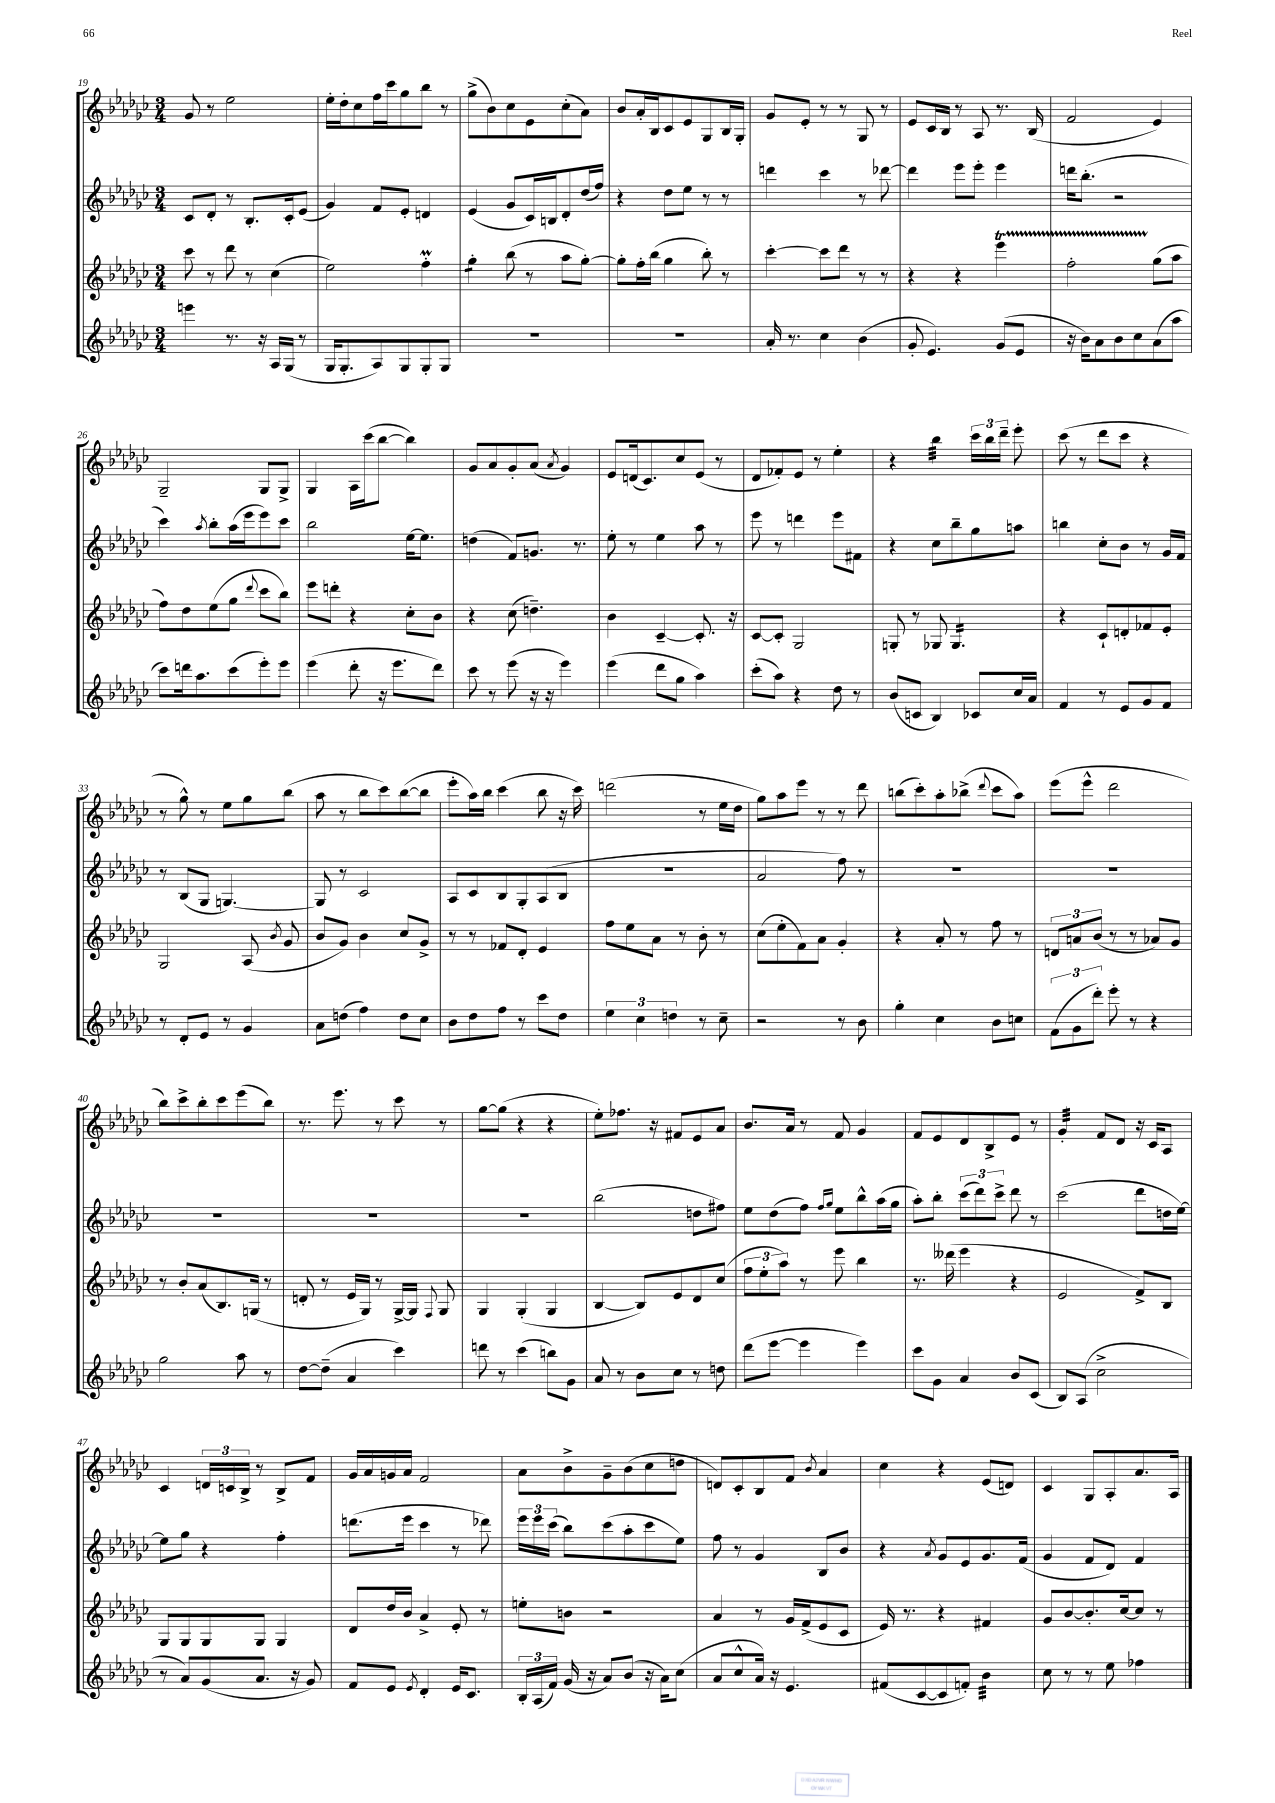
<<
\new StaffGroup <<
\new Staff = "s0" {
    \clef treble \key ges \major \numericTimeSignature \time 3/4
    \autoBeamOff ges'8 r8 ees''2 |
    ees''16[-. des''16-. ces''8 f''16 ces'''16 ges''8 bes''8] r8 |
    ges''8[->( bes'8) ces''8 ees'8 ces''8-.( aes'8]) |
    bes'8[ aes'16-. bes16 ces'8 ees'8 ges8 bes16 ges16]-. |
    ges'8[ ees'8]-. r8 r8 ges8 r8 |
    ees'8[ ces'16 bes16] r8 aes8 r8. bes16( |
    f'2 ees'4) |
    ges2-- ges8[ ges8]-> |
    ges4 aes16[ ces'''16( bes''8]~ bes''4) |
    ges'8[ aes'8 ges'8-. aes'8]( \acciaccatura { aes'8 } ges'4) |
    ees'8[ d'16( ces'8.) ces''8 ees'8]( r8 |
    des'8[ fes'8-.) ees'8] r8 ees''4-. |
    r4 bes''4:32 \tuplet 3/2 { ces'''16[ bes''16 des'''16]-- } ees'''8-. |
    ces'''8( r8 des'''8[ ces'''8] r4 |
    r8 ges''8-^) r8 ees''8[ ges''8 bes''8]( |
    aes''8 r8 bes''8[ ces'''8) bes''8~( bes''8] |
    ees'''8[-. aes''16) bes''16] ces'''4( bes''8 r16 ces'''16) |
    d'''2( r8 ees''16[ des''16] |
    ges''8[) aes''8 ees'''8] r8 r8 des'''8 |
    b''8[( ces'''8-.) aes''8-. bes''8]->( \appoggiatura { des'''8 } ces'''8[ aes''8]) |
    ees'''8[( ees'''8]-^ des'''2 |
    bes''8[) ces'''8-> bes''8-. ces'''8 ees'''8( bes''8]) |
    r8. ees'''8. r8 ces'''8 r8 |
    ges''8[~ ges''8]( r4 r4 |
    ees''8[-.) fes''8.] r16 fis'8[ ees'8 aes'8] |
    bes'8.[ aes'16] r8 f'8 ges'4 |
    f'8[ ees'8 des'8 bes8-> ees'8] r8 |
    ges'4:32-. f'8[ des'8] r16 ces'16[ aes8] |
    ces'4 \tuplet 3/2 { d'16[ c'16 bes16]-> } r8 bes8[-> f'8] |
    ges'16[ aes'16 g'16 aes'16] f'2 |
    aes'8[ bes'8-> ges'8-- bes'8( ces''8 d''8] |
    d'8[) ces'8-. bes8 f'8] \acciaccatura { bes'8 } aes'4 |
    ces''4 r4 ees'8[( d'8]) |
    ces'4 ges8[ aes8-. aes'8. aes16] \bar "|." |
}
\new Staff = "s1" {
    \clef treble \key ges \major \numericTimeSignature \time 3/4
    \autoBeamOff ces'8[ des'8]-. r8 bes8.[-. ces'16-. ees'8]( |
    ges'4) f'8[ ees'8]-. d'4 |
    ees'4( ges'8[ ces'16) b16 des'8-. des''16( f''16]) |
    r4 des''8[ ees''8] r8 r8 |
    d'''4 ces'''4 r8 des'''8~ |
    des'''4 ees'''8[ ees'''8]-. ees'''4 |
    d'''16[ bes''8.]-.( r2 |
    ces'''4) \acciaccatura { aes''8 } bes''8[-. aes''16( ees'''16 ees'''8) ces'''8] |
    bes''2 ees''16[~ ees''8.] |
    d''4( f'8[) g'8.] r8. |
    ees''8-. r8 ees''4 aes''8 r8 |
    ees'''8 r8 d'''4 ees'''8[ fis'8] |
    r4 ces''8[ bes''8-- ges''8 a''8] |
    b''4 ces''8[-. bes'8] r8 ges'16[ f'16] |
    r8 bes8[( ges8] g4.~) |
    g8 r8 ces'2 |
    aes8[ ces'8 bes8 ges8-. aes8( bes8] |
    R2. |
    aes'2 f''8) r8 |
    R2. |
    R2. |
    R2. |
    R2. |
    R2. |
    bes''2( d''8[ fis''8]) |
    ees''8[ des''8( f''8]) \grace { f''16[ ges''16] } ees''8[ bes''8-^ aes''16( ges''16] |
    aes''8[-.) bes''8]-. \tuplet 3/2 { ces'''8[( des'''8) ces'''8]-> } des'''8 r8 |
    ces'''2( des'''8[ d''16 ees''16]~) |
    ees''8[ ges''8] r4 f''4-. |
    d'''8.[( ees'''16] ces'''4 r8 des'''8) |
    \tuplet 3/2 { ees'''16[ ees'''16 ces'''16]( } bes''8[) ces'''8( aes''8-. ces'''8 ees''8]) |
    f''8 r8 ges'4 bes8[ bes'8] |
    r4 \acciaccatura { aes'8 } ges'8[ ees'8 ges'8. f'16]( |
    ges'4 f'8[ des'8]) f'4 \bar "|." |
}
\new Staff = "s2" {
    \clef treble \key ges \major \numericTimeSignature \time 3/4
    \autoBeamOff ces'''8 r8 des'''8 r8 ces''4( |
    ees''2) f''4-.\prall |
    ges''4:8-. bes''8( r8 aes''8[ ges''8]~-.) |
    ges''8[-. f''16-. bes''16]( ges''4 bes''8-.) r8 |
    ces'''4~-. ces'''8[ des'''8] r8 r8 |
    r4 r4 ees'''4\startTrillSpan |
    f''2-. ges''8[\stopTrillSpan( aes''8] |
    f''8[) des''8 ees''8( ges''8] \appoggiatura { des'''8 } ces'''8[ bes''8]) |
    ees'''8[ d'''8]-. r4 ces''8[-. bes'8] |
    r4 ces''8( d''4.--) |
    bes'4 ces'4~-- ces'8.-. r16 |
    ces'8[~ ces'8]-. ges2 |
    g8-. r8 ges8 ges4.:16 |
    r4 ces'8[-! d'8-. fes'8 ees'8]-. |
    ges2 aes8( \acciaccatura { bes'8 } ges'8 |
    bes'8[ ges'8]) bes'4 ces''8[ ges'8]-> |
    r8 r8 fes'8[ des'8]-. ees'4 |
    f''8[ ees''8 aes'8] r8 bes'8-. r8 |
    ces''8[( ees''8-. f'8) aes'8] ges'4-. |
    r4 aes'8-. r8 f''8 r8 |
    \tuplet 3/2 { d'8[ a'8 bes'8]( } r8 r8 aes'8[) ges'8] |
    r8 bes'8[-. aes'8( bes8.) g16]( r8 |
    d'8-. r8 ees'16[ ges16]) r8 ges16[~-> ges16] \appoggiatura { f8 } ges8 |
    ges4 ges4-.( ges4 |
    bes4~ bes8[) ees'8 des'8 ces''8]( |
    \tuplet 3/2 { f''8[ ees''8-. aes''8]) } r8 ees'''8 bes''4 |
    r8. deses'''16( ees'''4 r4 |
    ees'2 f'8[->) bes8] |
    ges8[ ges8 ges8 ges8] ges4 |
    des'8[ des''16 bes'16] aes'4-> ees'8-. r8 |
    e''8[-. b'8] r2 |
    aes'4 r8 ges'16[ f'16->( ees'8 ces'8] |
    ees'16) r8. r4 fis'4 |
    ges'8[ bes'8~ bes'8.-. ces''16~ ces''8] r8 \bar "|." |
}
\new Staff = "s3" {
    \clef treble \key ges \major \numericTimeSignature \time 3/4
    \autoBeamOff e'''4 r8. r16 aes16[ ges16]( r8 |
    ges16[ ges8.-. aes8) ges8 ges8-. ges8] |
    R2. |
    R2. |
    aes'16-. r8. ces''4 bes'4( |
    ges'8-. ees'4.) ges'8[( ees'8] |
    r16 bes'16[) aes'8 bes'8 ces''8 aes'8( aes''8] |
    ces'''8[) d'''16 aes''8. ces'''8( ees'''8-.) ees'''8] |
    ees'''4( des'''8-. r16 ees'''8.[ des'''8]) |
    ces'''8 r8 ees'''8( r16 r16 ees'''4) |
    ees'''4( des'''8[ ges''8] aes''4) |
    ces'''8[-.( aes''8]) r4 des''8 r8 |
    bes'8[( c'8] bes4) ces'8[ ces''16 aes'16] |
    f'4 r8 ees'8[ ges'8 f'8] |
    r8 des'8[-. ees'8] r8 ges'4 |
    aes'8[ d''8]( f''4) d''8[ ces''8] |
    bes'8[ des''8 f''8] r8 ces'''8[ des''8] |
    \tuplet 3/2 { ees''4 ces''4 d''4 } r8 ces''8-- |
    r2 r8 bes'8 |
    ges''4-. ces''4 bes'8[ c''8] |
    \tuplet 3/2 { f'8[( ges'8 des'''8]-.) } ees'''8-. r8 r4 |
    ges''2 aes''8 r8 |
    des''8[~ des''8]--( aes'4 ces'''4) |
    d'''8 r8 ces'''4( b''8[) ges'8] |
    aes'8 r8 bes'8[ ces''8] r8 d''8 |
    des'''8[( ees'''8]~ ees'''4 ees'''4) |
    ces'''8[ ges'8] aes'4 bes'8[ ces'8]( |
    bes8[) aes8]( ces''2-> |
    r8 aes'8[) ges'8( aes'8.] r16 ges'8) |
    f'8[ ees'8] \acciaccatura { ees'8 } des'4-. ees'16[ ces'8.] |
    \tuplet 3/2 { bes16[-. aes16( f'16]) } ges'16( r16 aes'8[) bes'8]( r16 aes'16[) ces''8]( |
    aes'8[ ces''8-^ aes'16]) r16 ees'4. |
    fis'8[( ces'8~ ces'8 f'8]-.) bes'4:32 |
    ces''8 r8 r8 ees''8 fes''4 \bar "|." |
}
>>
>>
\layout { \context { \Score currentBarNumber = #19 } }
